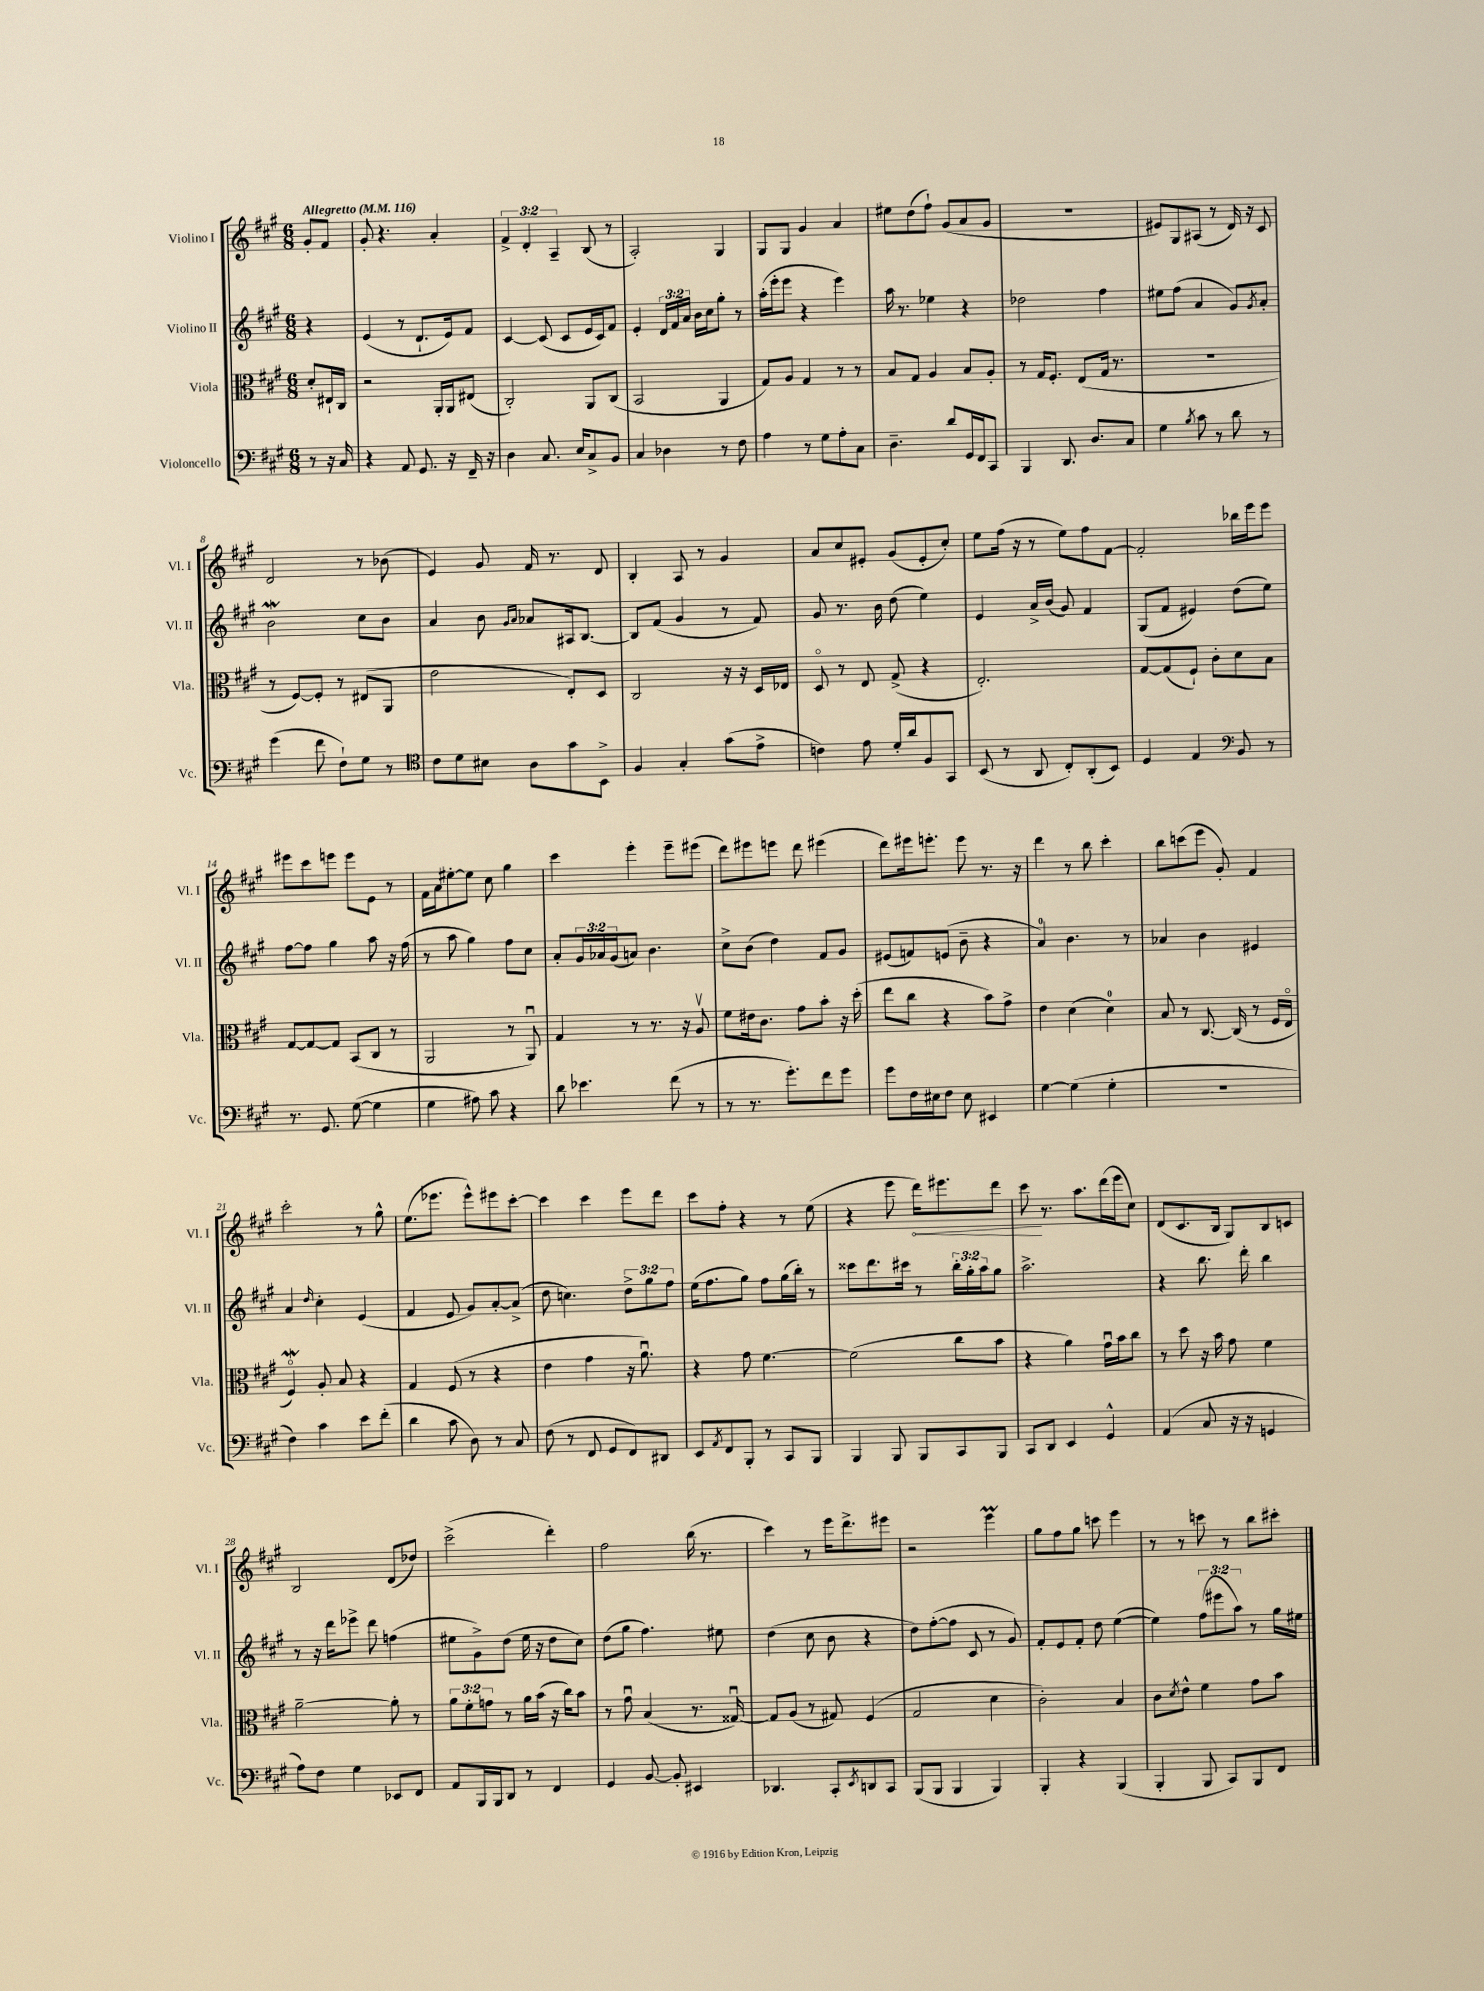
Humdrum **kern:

**kern	**kern	**kern	**kern	**dynam
*part4	*part3	*part2	*part1	*part1
*staff4	*staff3	*staff2	*staff1	*staff1
*I"Violoncello	*I"Viola	*I"Violino II	*I"Violino I	*
*I'Vc.	*I'Vla.	*I'Vl. II	*I'Vl. I	*
*clefF4	*clefC3	*clefG2	*clefG2	*
*k[f#c#g#]	*k[f#c#g#]	*k[f#c#g#]	*k[f#c#g#]	*
*M6/8	*M6/8	*M6/8	*M6/8	*
*MM116	*MM116	*MM116	*MM116	*
=	=	=	=	=
!	!	!	!LO:TX:a:B:t=Allegretto	!
8r	8d'/L	4r	8g#'/L	.
16r	16E#X`/L	.	8f#/J	.
16C#/	16C#/JJ	.	.	.
=1	=1	=1	=1	=1
4r	2r	(4e/	8g#'/	.
.	.	.	4.r	.
8AA/	.	8r	.	.
8.GG#/	.	8.d`/L	.	.
.	16AA'/LL	.	4a'/	.
16r	16AA/J	16e/k)	.	.
16FF#~/	(8E#X/J	8f#/J	.	.
16r	.	.	.	.
=2	=2	=2	=2	=2
4D\	2C#'/)	[4c#/	6f#^/	.
.	.	.	6d'/	.
8.C#/	.	(8c#/]	.	.
.	.	.	6A~/	.
.	.	8c#/L	.	.
16E/KL	.	.	.	.
8C#^/	8AA/L	16e/L	(8B/	.
.	.	16c#/J)	.	.
8BB/J	(8C#/J	8f#/J	8r	.
=3	=3	=3	=3	=3
4C#/	2BB/	4e'/	2A'/)	.
4D-X\	.	24d/LL	.	.
.	.	24f#/	.	.
.	.	24a/JJ	.	.
.	.	16b\LL	.	.
.	.	16cc#\J	.	.
8r	4AA/	8gg#'\J	4G#/	.
8F#\	.	8r	.	.
=4	=4	=4	=4	=4
4A\	8G#/L)	(16aa'\LL	8G#/L	.
.	.	16eee'\J	.	.
.	8A/J	8eee\J	8G#/J	.
8r	4G#/	4r	4g#/	.
8G#\L	.	.	.	.
8A'\	8r	4eee\)	4a/	.
8C#\J	8r	.	.	.
=5	=5	=5	=5	=5
4.D~\	8B/L	16aa\	8ee#X\L	.
.	.	8.r	.	.
.	8G#/J	.	(8dd\	.
.	4A/	4ee-X\	8ff#`\J)	.
8d/L	.	.	(8g#/L	.
16GG#/L	8B/L	4r	8a/	.
16FF#/J	.	.	.	.
8CC#/J	8A'/J	.	8g#/J	.
=6	=6	=6	=6	=6
4BBB/	8r	2dd-X\	2.r	.
.	16G#/KL	.	.	.
.	8.F#'/J	.	.	.
8.DD/	.	.	.	.
.	(8E/L	.	.	.
8.D/L	.	.	.	.
.	16G#/Jk	4ff#\	.	.
.	8.r	.	.	.
8C#/J	.	.	.	.
=7	=7	=7	=7	=7
4G#\	2.r	8ee#X\L	8e#X/L)	.
.	.	(8ff#\J	8G#/	.
8qB/	.	.	.	.
8c#\	.	4a/	(8A#X/J	.
8r	.	.	8r	.
8d\	.	8g#/L)	16d/)	.
.	.	.	16r	.
.	.	8qg#/	.	.
8r	.	8a'/J	8c#/	.
!!LO:LB:g=z
=8	=8	=8	=8	=8
(4g#\	8r	2bW\	2d/	.
.	[8F#/L)	.	.	.
8f#\	8F#'/J]	.	.	.
8F#`\L)	8r	.	.	.
8G#\J	(8E#X/L	8cc#\L	8r	.
8r	8AA/J	8b\J	(8b-X\	.
=9	=9	=9	=9	=9
*clefC4	*	*	*	*
8c#\L	2e\	4a/	4e/)	.
8d\	.	.	.	.
8B#X\J	.	8b\	8g#/	.
.	.	16qqg#/LL	.	.
.	.	16qqa/JJ	.	.
8A\L	.	8a-X/L	16f#/	.
.	.	.	8.r	.
8g#\	8E'/L)	16A#X/k	.	.
.	.	[8.B/J	.	.
8BB^\J	8D/J	.	8d/	.
=10	=10	=10	=10	=10
4F#/	2C#/	8B/L]	4B'/	.
.	.	(8f#/J	.	.
4G#'/	.	4g#/	8A/	.
.	.	.	8r	.
(8g#\L	16r	8r	4g#/	.
.	16r	.	.	.
8e^\J	16D/LL	8f#/)	.	.
.	16E-X/JJ	.	.	.
=11	=11	=11	=11	=11
4cn\)	8D/	8g#/	8a/L	.
.	8r	8.r	8cc#/	.
8e\	8E/	.	8e#X'/J	.
.	.	16b\	.	.
16d'/LL	(8G#^/	(8dd\	(8g#/L	.
16a/J	.	.	.	.
8F#/	4r	4ee\)	8e#'/	.
8GG#/J	.	.	8cc#'/J)	.
=12	=12	=12	=12	=12
(8BB/	2.E'/)	4e/	8ee\L	.
8r	.	.	(16ff#\Jk	.
.	.	.	16r	.
8AA/	.	16a^/LL	8r	.
.	.	(16b/JJ	.	.
8C#'/L)	.	8g#/)	8ee\L)	.
(8AA'/	.	4f#/	8ff#\	.
8BB/J)	.	.	[8f#\J	.
=13	=13	=13	=13	=13
4D/	[8G#/L	(8G#/L	2f#'/]	.
.	(8G#/]	8f#/J	.	.
4E/	8F#`/J)	4e#X/)	.	.
.	8c#'\L	.	.	.
*clefF4	*	*	*	*
8BB/	8d\	(8dd\L	16bb-X\LL	.
.	.	.	16eee\J	.
8r	8B\J	8ee\J)	8eee\J	.
!!LO:LB:g=z
=14	=14	=14	=14	=14
8.r	[8G#/L	[8ff#\L	8eee#X\L	.
.	8G#/_	8ff#\J]	8ccc#\	.
8.GG#/	.	.	.	.
.	8G#/J]	4gg#\	8eeen\J	.
([8G#\	(8BB/L	.	8eee\L	.
4G#\]	8C#/J	8aa\	8e\J	.
.	8r	16r	8r	.
.	.	(16ff#\	.	.
=15	=15	=15	=15	=15
4G#\	2AA/	8r	16f#\LL	.
.	.	.	16a\J	.
.	.	8aa\	[8ee#X'\	.
8A#X\)	.	4gg#\)	8ee#\J]	.
8c#\	.	.	8cc#\	.
4r	8r	8ff#\L	4gg#\	.
.	8AAu/)	8cc#\J	.	.
=16	=16	=16	=16	=16
8d\	4G#/	8a'/L	4ccc#\	.
4.e-X\	.	24g#/L	.	.
.	.	24a-X/	.	.
.	.	(24g#/J	.	.
.	8r	8an/J)	4eee'\	.
.	8.r	4.b\	.	.
(8f#\	.	.	8eee~\L	.
.	16r	.	.	.
8r	8Av/	.	(8eee#X\J	.
=17	=17	=17	=17	=17
8r	8f#\L	8cc#^\L	8ddd\L)	.
8.r	16e#X\k	(8b\J	8eee#X\	.
.	8.c#\J	.	.	.
.	.	4dd\)	8eeen\J	.
8.g#'\L)	.	.	.	.
.	8g#\L	.	8ddd\	.
8f#\	8b'\J	8f#/L	(4eee#X\	.
8g#\J	16r	8g#/J	.	.
.	(16dd'\	.	.	.
=18	=18	=18	=18	=18
8g#\L	8ee\L	(8e#X/L	8ddd\L)	.
16F#\L	8cc#\J	8fn/)	16eee#X\k	.
16E#X\J	.	.	8.eeen'\J	.
8F#\J	4r	(8en/J	.	.
8E#\	.	8b~\	8eee\	.
4EE#X/	8b\L)	4r	8.r	.
.	8g#^\J	.	.	.
.	.	.	16r	.
=19	=19	=19	=19	=19
[4G#\	4e\	4a/)	4ddd\	.
(4G#\]	(4d\	4.b\	8r	.
.	.	.	8bb\	.
4G#'\	4d\)	.	4ccc#'\	.
.	.	8r	.	.
=20	=20	=20	=20	=20
2.r	8B/	4a-X/	8bb\L	.
.	8r	.	(8cccn\	.
.	[8.C#/	4b\	8eee\J	.
.	.	.	8g#'/)	.
.	(16C#/]	.	.	.
.	8r	4e#X/	4f#/	.
.	16F#/LL	.	.	.
.	16E/JJ	.	.	.
!!LO:LB:g=z
=21	=21	=21	=21	=21
4F#\)	4F#W/)	4a/	2ccc#'\	.
.	.	16qqdd/	.	.
4c#\	8A'/	4cc#'\	.	.
.	8B/	.	.	.
8e\L	4r	(4e/	8r	.
(8f#'\J	.	.	8gg#^^\	.
=22	=22	=22	=22	=22
4d\	4G#/	4f#/	(8.ee\L	.
.	.	.	8.eee-X\J	.
8c#\	(8F#/	8e/	.	.
8D\)	8r	8g#/L)	8eee-^^\L)	.
8r	4r	[8a'/	8eee#X\	.
8C#/	.	(8a^/J]	[8ccc#'\J	.
=23	=23	=23	=23	=23
(8F#\	4e\	8dd\	4ccc#\]	.
8r	.	4.ccn\)	.	.
8FF#/	4g#\	.	4ccc#\	.
8GG#/L	.	.	.	.
8FF#/)	16r	12dd^\L	8eee\L	.
.	8.au\)	.	.	.
.	.	12gg#\	.	.
8DD#X/J	.	.	8ddd\J	.
.	.	12ff#\J	.	.
=24	=24	=24	=24	=24
8EE/L	4r	(16ee\KL	8ccc#\L	.
.	.	8.ff#\	.	.
8qAA/	.	.	.	.
8FF#/	.	.	8ff#'\J	.
8BBB'/J	8g#\	8gg#\J)	4r	.
8r	[4.f#\	8ff#\L	.	.
8CC#/L	.	(16gg#\L	8r	.
.	.	16bb'\JJ)	.	.
8BBB/J	.	8r	(8ee\	.
=25	=25	=25	=25	=25
4BBB/	(2f#\]	8ccc##X\L	4r	.
.	.	8.ddd\	.	.
8BBB/	.	.	8eee\	.
.	.	16ccc#X\Jk	.	.
!	!	!	!	!LO:HP:b
8BBB/L	.	8r	16ddd\KL)	<
.	.	.	8.eee#X\	.
8CC#/	8cc#\L	24bb'\LL	.	.
.	.	24gg#'\	.	.
.	.	24aa\J	.	.
8BBB/J	8b\J	8gg#\J	8ddd\J	.
=26	=26	=26	=26	=26
8CC#/L	4r	2.aa^\	8ccc#\	.
8DD/J	.	.	8.r	[
4EE/	4a\)	.	.	.
.	.	.	8.aa\L	.
4GG#^^/	16g#u\LL	.	(16ddd\L	.
.	16b\J	.	16eee\J	.
.	8cc#\J	.	8cc#\J)	.
=27	=27	=27	=27	=27
(4AA/	8r	4r	(8d/L	.
.	8dd\	.	8.c#/	.
8C#/	16r	8.bb\	.	.
.	16b\	.	16B/Jk	.
16r	8g#\	.	8G#/L)	.
16r	.	16ddd'\	.	.
4GGn/	4f#\	4bb\	8B/	.
.	.	.	8cn/J	.
!!LO:LB:g=z
=28	=28	=28	=28	=28
8A\L)	[2a~\	8r	2B/	.
8F#\J	.	16r	.	.
.	.	16ddd\KL	.	.
4G#\	.	8eee-X^\J	.	.
.	.	8ddd\	.	.
8EE-X/L	8a'\]	(4ffn\	(8d/L	.
8FF#/J	8r	.	8dd-X/J)	.
=29	=29	=29	=29	=29
8AA/L	12a\L	8ee#X\L	(2ccc#^\	.
.	12f#'\	.	.	.
16BBB/L	.	8g#^\)	.	.
.	12gn\J	.	.	.
16BBB/J	.	.	.	.
8DD/J	8r	(8dd\J	.	.
8r	16a\LL	16ee#\	.	.
.	(16b\JJ	16r	.	.
4FF#/	16r	8dd\L	4ddd'\)	.
.	16cc#\KL)	.	.	.
.	8b\J	8cc#\J)	.	.
=30	=30	=30	=30	=30
4GG#/	8r	(8dd\L	2ff#\	.
.	8g#u\	8gg#\J	.	.
[8BB/	(4B/	4.ff#\)	.	.
8BB'/]	.	.	.	.
4EE#X/	8.r	.	(16bb\	.
.	.	.	8.r	.
.	.	8ee#X\	.	.
.	[16G##Xu/)	.	.	.
=31	=31	=31	=31	=31
4.DD-X/	8G##/L]	(4dd\	4ccc#\)	.
.	(8A/J	.	.	.
.	8r	8cc#\	8r	.
8CC#'/L	8G#X/)	8b\	16eee\KL	.
.	.	.	8.ddd^\	.
8qEE/	.	.	.	.
8DDn/	(4F#/	4r	.	.
8CC#/J	.	.	8eee#X\J	.
=32	=32	=32	=32	=32
(8BBB/L	2G#/	8dd\L)	2r	.
8BBB/J	.	([8ff#'\	.	.
4BBB/	.	8ff#\J]	.	.
.	.	8c#/	.	.
4BBB/)	4d\	8r	4eeeM\	.
.	.	8g#/)	.	.
=33	=33	=33	=33	=33
4BBB'/	2c#'\)	8f#'/L	8gg#\L	.
.	.	8e/	8ff#\	.
4r	.	8f#'/J	8gg#\J	.
.	.	8dd\	8cccn\	.
(4BBB/	4B/	([4ee\	4eee\	.
=34	=34	=34	=34	=34
4BBB'/	8c#\L	4ee\])	8r	.
.	8qd/	.	.	.
.	8e^^\J	.	8r	.
8BBB/	4f#\	(12ff#\L	8cccn\	.
.	.	12eee#X\	.	.
8CC#/L)	.	.	8r	.
.	.	12aa\J)	.	.
8BBB/	8g#\L	8r	8bb\L	.
8FF#/J	8b\J	16gg#\LL	8ccc#X'\J	.
.	.	16ee#X\JJ	.	.
==	==	==	==	==
*-	*-	*-	*-	*-
